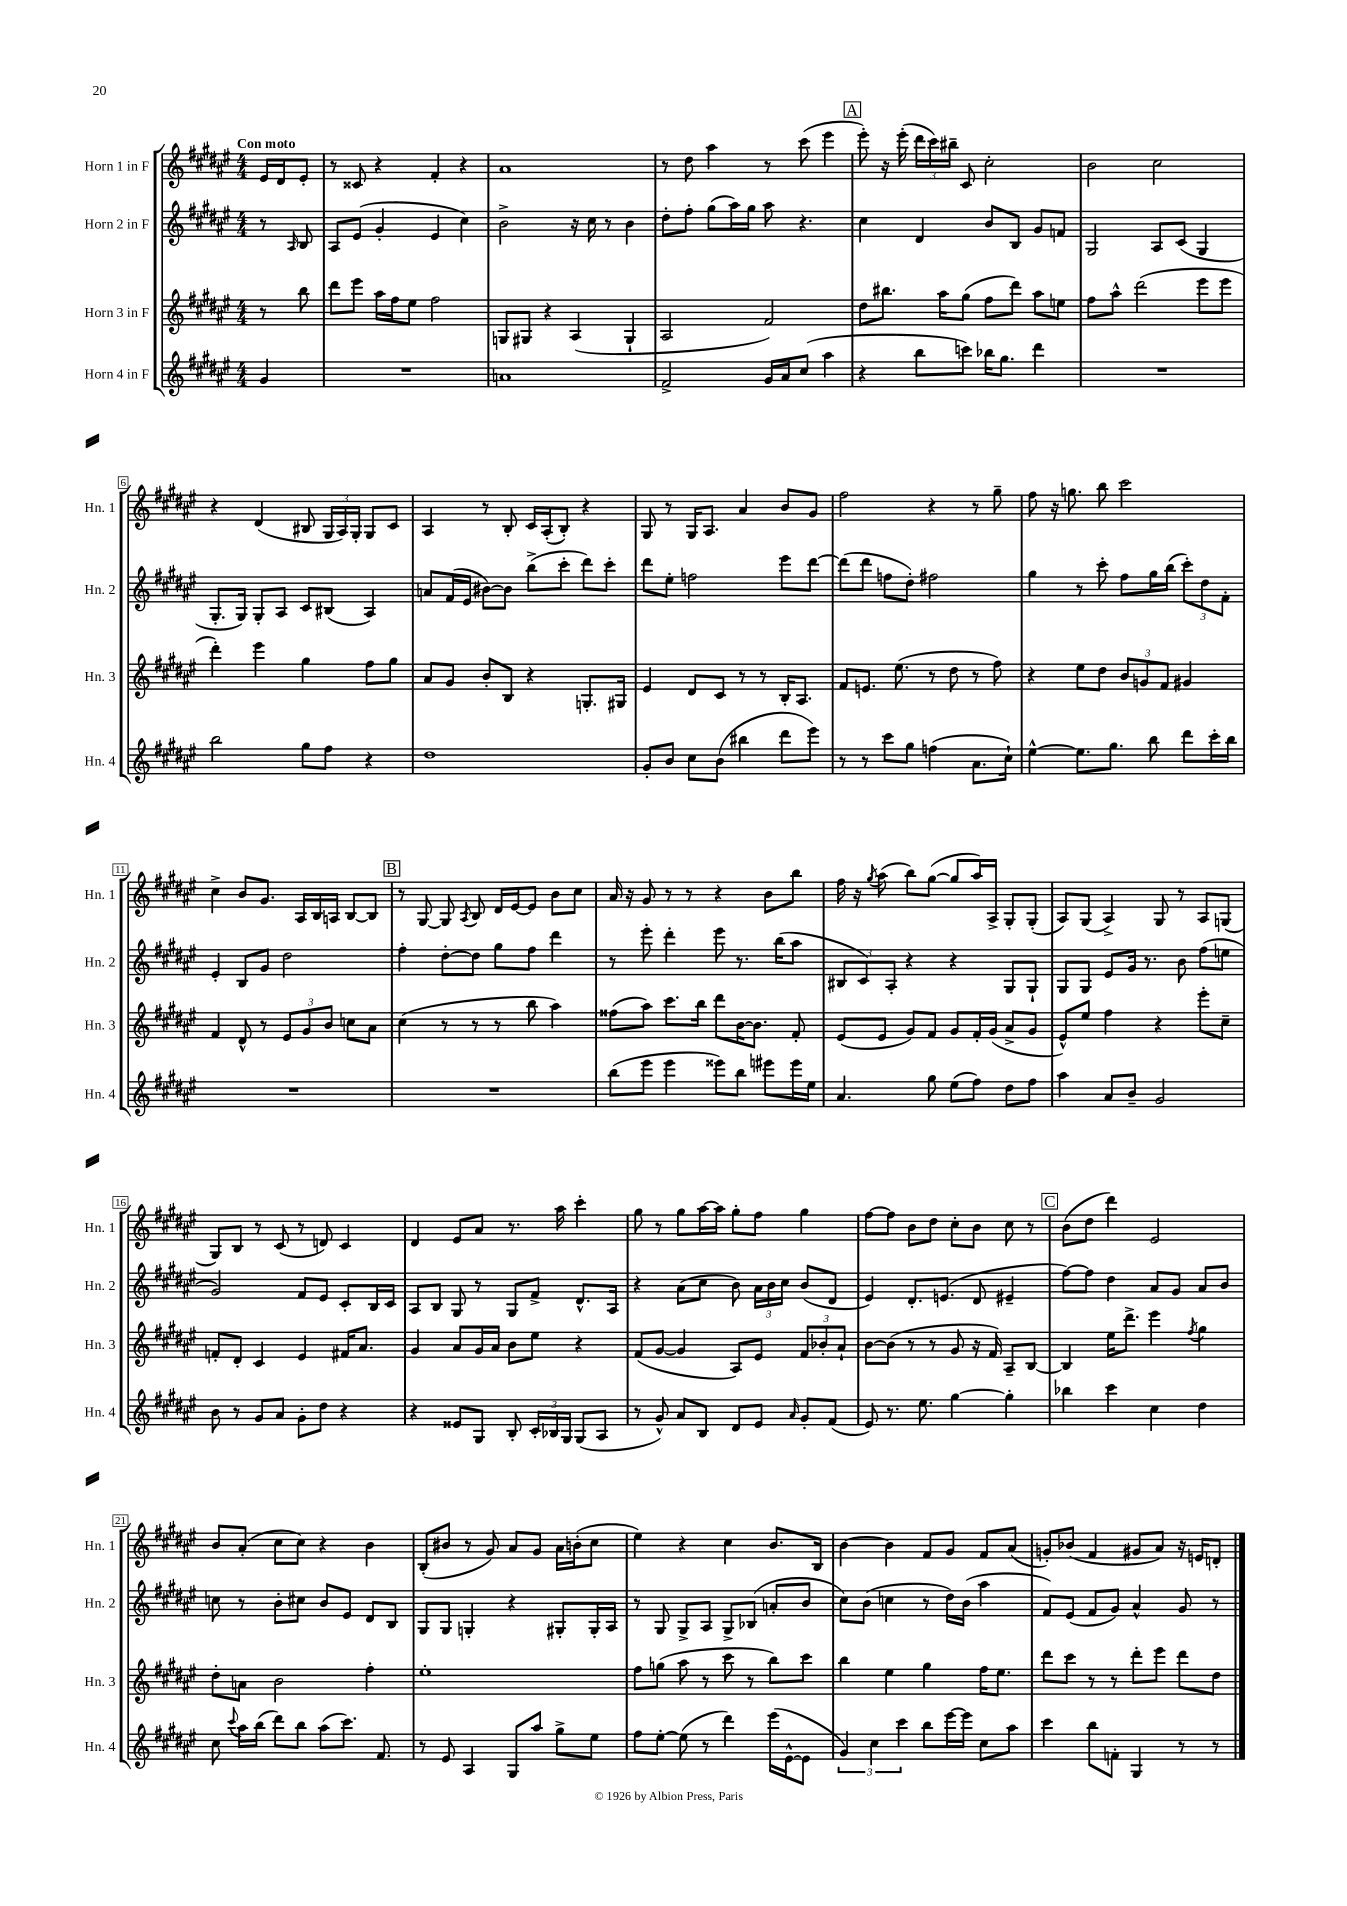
<<
\new StaffGroup <<
\new Staff = "s0" \with { instrumentName = "Horn 1 in F" shortInstrumentName = "Hn. 1" } {
    \clef treble \key fis \major \numericTimeSignature \time 4/4 \partial 4 \tempo "Con moto"
    \autoBeamOff eis'16[ dis'16 eis'8]-. |
    r8 cisis'8 r4 fis'4-. r4 |
    ais'1 |
    r8 dis''8 ais''4 r8 cis'''8( eis'''4 |
    \mark \markup { \box "A" } eis'''8-.) r16 eis'''16-.( \tuplet 3/2 { dis'''16[ cis'''16) bis''16]-- } cis'8 cis''2-. |
    b'2 cis''2 |
    r4 dis'4( bis8 \tuplet 3/2 { gis16[ ais16) gis16]-. } gis8[ cis'8] |
    ais4 r8 b8-. cis'16[ ais16-.( b8]-.) r4 |
    gis8 r8 gis16[ ais8.] ais'4 b'8[ gis'8] |
    fis''2 r4 r8 gis''8-- |
    fis''8 r16 g''8. b''8 cis'''2 |
    cis''4-> b'8[ gis'8.] ais16[ b16 a16] b8[~ b8] |
    \mark \markup { \box "B" } r8 gis8~ gis8 \acciaccatura { ais8 } b8 dis'16[ eis'16~ eis'8] b'8[ cis''8] |
    ais'16 r16 gis'8 r8 r8 r4 b'8[ b''8] |
    fis''16 r16 \acciaccatura { gis''8 } ais''8( b''8[) gis''8]~( gis''8[ ais''16) ais16]-> gis8[-. gis8]-.( |
    ais8[) gis8]( ais4->) gis8 r8 ais8[ g8]( |
    gis8[) b8] r8 cis'8( r8 d'8) cis'4 |
    dis'4 eis'8[ ais'8] r8. ais''16 cis'''4-. |
    gis''8 r8 gis''8[ ais''16~ ais''16] gis''8[-. fis''8] gis''4 |
    fis''8[~ fis''8] b'8[ dis''8] cis''8[-. b'8] cis''8 r8 |
    \mark \markup { \box "C" } b'8[( dis''8] dis'''4) eis'2 |
    b'8[ ais'8]-.( cis''8[ cis''8]) r4 b'4 |
    b8[-.( bis'8] r8 gis'8) ais'8[ gis'8] ais'16[ b'16-.( cis''8] |
    eis''4) r4 cis''4 b'8.[ b16] |
    b'4~ b'4 fis'8[ gis'8] fis'8[ ais'8]( |
    g'8[-.) bes'8]( fis'4 gis'8[ ais'8]) r16 e'16[ d'8]-. \bar "|." |
}
\new Staff = "s1" \with { instrumentName = "Horn 2 in F" shortInstrumentName = "Hn. 2" } {
    \clef treble \key fis \major \numericTimeSignature \time 4/4 \partial 4
    \autoBeamOff r8 \grace { ais16 } b8 |
    ais8[ eis'8]( gis'4-. eis'4 cis''4) |
    b'2-> r16 cis''16 r8 b'4 |
    dis''8[-. fis''8]-. gis''8[( ais''16) gis''16] ais''8 r4. |
    \mark \markup { \box "A" } cis''4 dis'4 b'8[ b8] gis'8[ f'8] |
    gis2 ais8[ cis'8]( gis4 |
    gis8.[-. gis16]) gis8[-. ais8] cis'8[ bis8]( ais4) |
    a'8[ fis'16( eis'16] bis'8[~) bis'8] b''8[->( cis'''8]-. dis'''8[) cis'''8]-. |
    dis'''8[ eis''8]-. f''2 eis'''8[ dis'''8]~ |
    dis'''8[( dis'''8] f''8[ dis''8]-.) fis''2 |
    gis''4 r8 cis'''8-. fis''8[ gis''16 b''16]( \tuplet 3/2 { cis'''8[-.) dis''8 fis'8]-. } |
    eis'4-. b8[ gis'8] dis''2 |
    \mark \markup { \box "B" } fis''4-. dis''8[~-. dis''8] gis''8[ fis''8] dis'''4 |
    r8 eis'''8-. dis'''4-. eis'''8 r8. b''16[( ais''8] |
    \tuplet 3/2 { bis8[ cis'8) ais8]-. } r4 r4 gis8[ gis8]-! |
    gis8[ gis8] eis'8[ gis'16] r8. b'8 fis''8[( e''8] |
    gis'2) fis'8[ eis'8] cis'8[-. b16 cis'16] |
    ais8[ b8] gis8 r8 gis8[ fis'8]-> dis'8.[-^ ais16] |
    r4 ais'8[( cis''8] b'8) \tuplet 3/2 { ais'16[ b'16 cis''16] } b'8[( dis'8] |
    eis'4) dis'8.[-. e'8.]( dis'8 eis'4-- |
    \mark \markup { \box "C" } fis''8[~) fis''8] dis''4 ais'8[ gis'8] ais'8[ b'8] |
    c''8 r8 b'8[-. cis''8] b'8[ eis'8] dis'8[ b8] |
    gis8[ gis8] g4-. r4 gis8[-. gis16-. ais16] |
    r8 gis8 gis8[-> ais8] gis8[-> bes8]( a'8[-. b'8] |
    cis''8[) b'8]( c''4 r8 dis''16[) b'16]( ais''4 |
    fis'8[) eis'8]( fis'8[ gis'8]) ais'4-^ gis'8 r8 \bar "|." |
}
\new Staff = "s2" \with { instrumentName = "Horn 3 in F" shortInstrumentName = "Hn. 3" } {
    \clef treble \key fis \major \numericTimeSignature \time 4/4 \partial 4
    \autoBeamOff r8 b''8 |
    dis'''8[ eis'''8] ais''16[ fis''16 eis''8] fis''2 |
    g8[ gis8] r4 ais4( gis4-! |
    ais2 fis'2) |
    \mark \markup { \box "A" } dis''8[ bis''8.] ais''16[ gis''8]( fis''8[ dis'''8]) ais''8[ e''8] |
    fis''8[ ais''8]-^ dis'''2( eis'''8[ eis'''8] |
    dis'''4-.) eis'''4 gis''4 fis''8[ gis''8] |
    ais'8[ gis'8] b'8[-. b8] r4 g8.[-. gis16] |
    eis'4 dis'8[ cis'8] r8 r8 b16[-. ais8.] |
    fis'8[ e'8.] eis''8.( r8 dis''8 r8 fis''8) |
    r4 eis''8[ dis''8] \tuplet 3/2 { b'8[ g'8 fis'8] } gis'4 |
    fis'4 dis'8-^ r8 \tuplet 3/2 { eis'8[ gis'8 b'8] } c''8[ ais'8] |
    \mark \markup { \box "B" } cis''4( r8 r8 r8 b''8 ais''4) |
    fisis''8[( ais''8]) cis'''8.[ b''16] dis'''8[ b'16~ b'8.] fis'8-. |
    eis'8[( eis'8] gis'8[) fis'8] gis'8[ fis'16-. gis'16]( ais'8[-> gis'8] |
    eis'8[-^) eis''8] fis''4 r4 eis'''8[-. cis''8]-- |
    f'8[-. dis'8]-. cis'4 eis'4 fis'16[ ais'8.] |
    gis'4 ais'8[ gis'16 ais'16] b'8[ eis''8] r4 |
    fis'8[( gis'8]~ gis'4 ais8[) eis'8] \tuplet 3/2 { fis'8[ bes'8-. ais'8]-! } |
    b'8[~ b'8]( r8 r8 gis'8 r16 fis'16) ais8[-- b8]~ |
    \mark \markup { \box "C" } b4 eis''16[ dis'''8.]-> eis'''4 \acciaccatura { fis''8 } gis''4 |
    dis''8[-. a'8] b'2 fis''4-. |
    eis''1-. |
    fis''8[ g''8]( ais''8 r8 cis'''8 r8 b''8[) cis'''8] |
    b''4 eis''4 gis''4 fis''16[ eis''8.] |
    dis'''8[ cis'''8] r8 r8 dis'''8[-. eis'''8] dis'''8[ dis''8] \bar "|." |
}
\new Staff = "s3" \with { instrumentName = "Horn 4 in F" shortInstrumentName = "Hn. 4" } {
    \clef treble \key fis \major \numericTimeSignature \time 4/4 \partial 4
    \autoBeamOff gis'4 |
    R1 |
    a'1 |
    fis'2-> gis'16[ ais'16 cis''8]( ais''4 |
    \mark \markup { \box "A" } r4 b''8[ c'''8]) bes''16[ gis''8.] dis'''4 |
    R1 |
    b''2 gis''8[ fis''8] r4 |
    dis''1 |
    gis'8[-. b'8] cis''8[ b'8]( bis''4 dis'''8[ eis'''8]) |
    r8 r8 cis'''8[ gis''8] f''4( ais'8.[ cis''16]-!) |
    eis''4~-^ eis''8.[ gis''8.] b''8 dis'''8[ cis'''16-. b''16] |
    R1 |
    \mark \markup { \box "B" } R1 |
    b''8[( eis'''8] eis'''4 eisis'''8[) b''8] eis'''8[ eis'''16 eis''16] |
    ais'4. gis''8 eis''8[( fis''8]) dis''8[ fis''8] |
    ais''4 ais'8[ b'8]-- gis'2 |
    b'8 r8 gis'8[ ais'8] gis'8[-. dis''8] r4 |
    r4 eisis'8[ gis8] b8-. \tuplet 3/2 { cis'16[-. bes16 gis16] } gis8[( ais8] |
    r8 gis'8-^) ais'8[ b8] dis'8[ eis'8] \grace { ais'16 } gis'8[-. fis'8]( |
    eis'8) r8. eis''8. gis''4~ gis''4-. |
    \mark \markup { \box "C" } bes''4 cis'''4 cis''4 dis''4 |
    cis''8 \appoggiatura { cis'''8 } ais''16[ b''16]( dis'''8[) b''8] ais''8[( cis'''8.]) fis'8. |
    r8 eis'8 ais4 gis8[ ais''8] gis''8[-> eis''8] |
    fis''8[ eis''8]~-. eis''8( r8 dis'''4) eis'''16[( eis'16~-^ eis'8] |
    \tuplet 3/2 { gis'4) cis''4 cis'''4 } b''8[ eis'''16~ eis'''16] cis''8[ ais''8] |
    cis'''4 b''8[ f'8]-. gis4 r8 r8 \bar "|." |
}
>>
>>
\layout { \context { \Score \override BarNumber.stencil = #(make-stencil-boxer 0.1 0.3 ly:text-interface::print) } }
